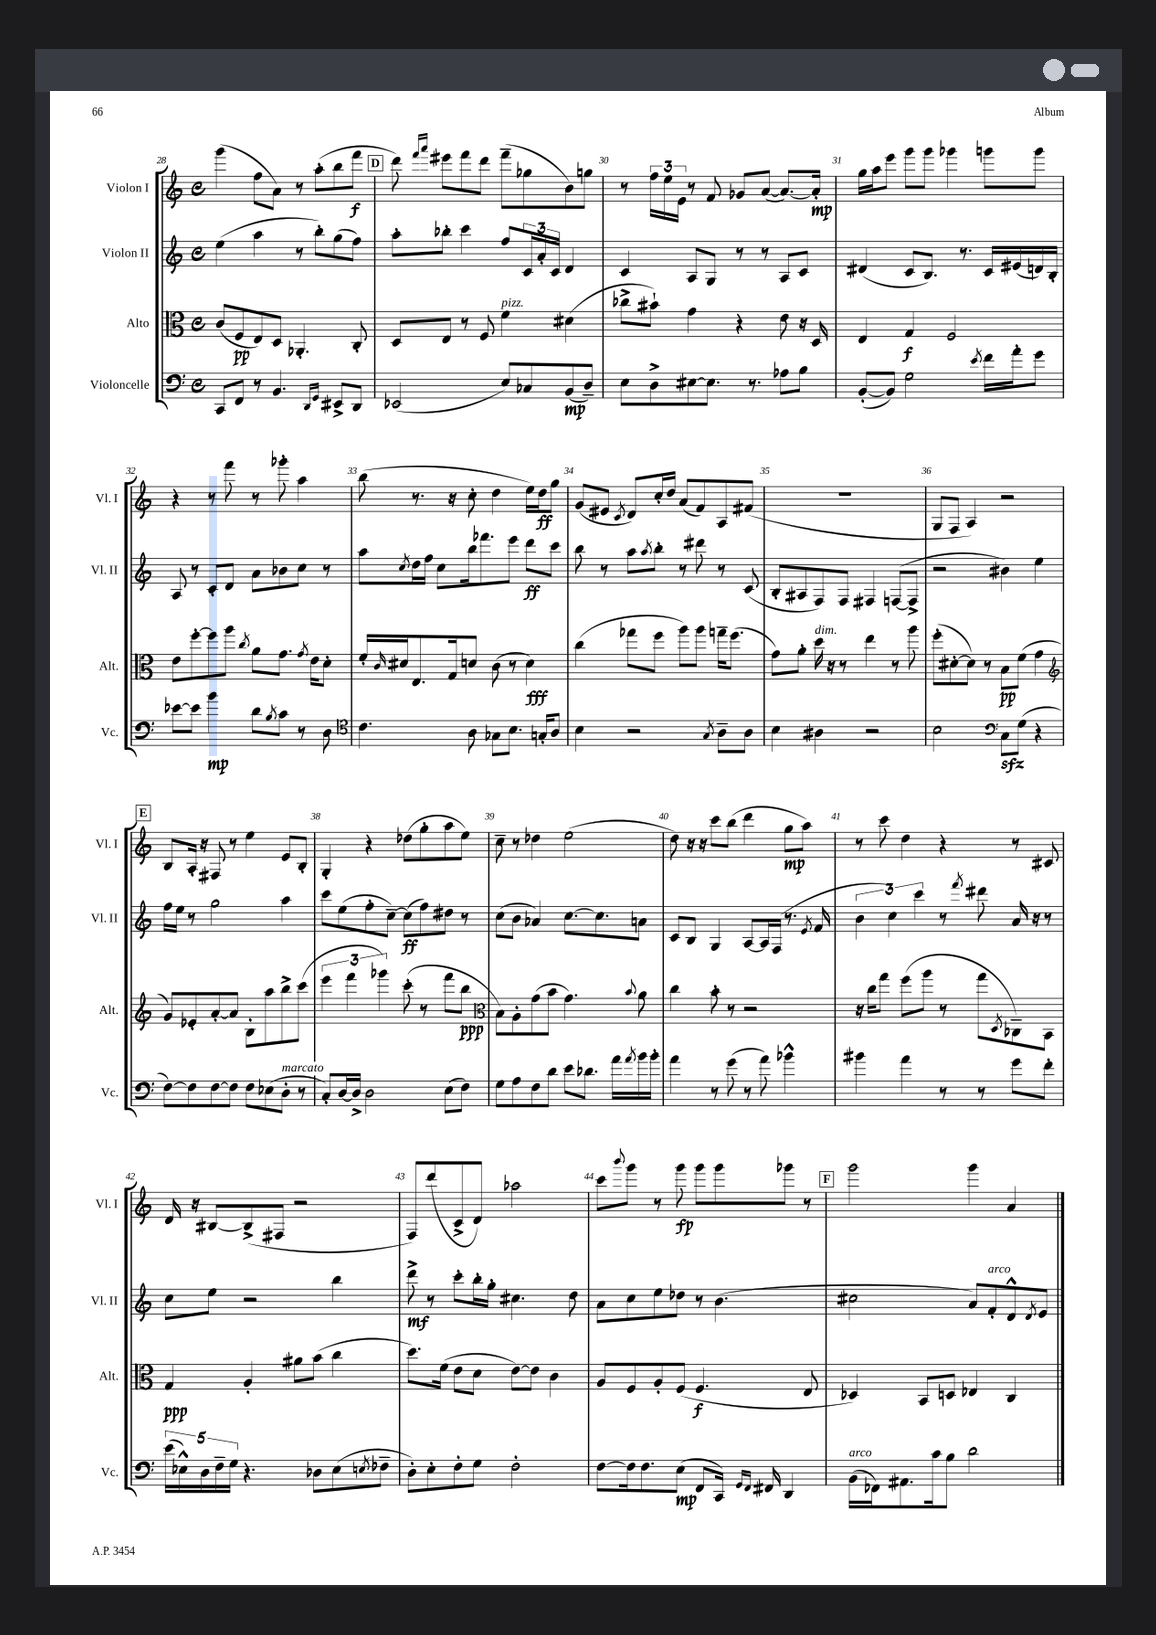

**kern	**dynam	**kern	**dynam	**kern	**dynam	**kern	**dynam
*part4	*part4	*part3	*part3	*part2	*part2	*part1	*part1
*staff4	*staff4	*staff3	*staff3	*staff2	*staff2	*staff1	*staff1
*I"Violoncelle	*	*I"Alto	*	*I"Violon II	*	*I"Violon I	*
*I'Vc.	*	*I'Alt.	*	*I'Vl. II	*	*I'Vl. I	*
*clefF4	*	*clefC3	*	*clefG2	*	*clefG2	*
*k[]	*	*k[]	*	*k[]	*	*k[]	*
*M4/4	*	*M4/4	*	*M4/4	*	*M4/4	*
*met(c)	*	*met(c)	*	*met(c)	*	*met(c)	*
=28	=28	=28	=28	=28	=28	=28	=28
8CC/L	.	(8c/L	.	(4ee\	.	(4ggg\	.
8FF/J	.	8F/	pp	.	.	.	.
8r	.	8E/)	.	4aa\	.	8ff\L	.
4.BB/	.	8D/J	.	.	.	8a\J)	.
.	.	4.AA-X'/	.	8r	.	8r	.
.	.	.	.	8bb'\L)	.	(8aa'\L	.
16qqDD/LL	.	.	.	.	.	.	.
16qqGG/JJ	.	.	.	.	.	.	.
8EE#X^/L	.	.	.	(8gg\	.	8bb\	.
8DD/J	.	8C'/	.	8ff\J)	.	8fff\J	f
!!LO:REH:place=s1:t=D
=29	=29	=29	=29	=29	=29	=29	=29
(2EE-X/	.	8D/L	.	8aa'\L	.	8ddd\)	.
.	.	.	.	.	.	16qqfff/LL	.
.	.	.	.	.	.	16qqaaa/JJ	.
.	.	8E/J	.	8bb-X'\J	.	8eee#X\L	.
.	.	8r	.	4ccc\	.	8fff\	.
.	.	8F/	.	.	.	8ddd\J	.
!	!	!LO:TX:a:i:t=pizz.	!	!	!	!	!
8E/L)	.	4f\	.	8ff/L	.	(8fff~\L	.
8C-X/	.	.	.	24c/L	.	8gg-X\	.
.	.	.	.	24a'/	.	.	.
.	.	.	.	24c/JJ	.	.	.
(8BB/	mp	(4d#X\	.	4d/	.	8b\)	.
8D~/J)	.	.	.	.	.	8ggn\J	.
=30	=30	=30	=30	=30	=30	=30	=30
8E\L	.	8cc-X^\L	.	4c/	.	8r	.
8D^\	.	8b#X`\J)	.	.	.	24ff\LL	.
.	.	.	.	.	.	24ee\	.
.	.	.	.	.	.	24e\JJ	.
[8E#X\	.	4g\	.	8A/L	.	8r	.
8.E#\J]	.	.	.	8G/J	.	8f/	.
.	.	4r	.	8r	.	8g-X/L	.
8.r	.	.	.	.	.	.	.
.	.	.	.	8r	.	([8a/J	.
8A-X\L	.	8e\	.	8A/L	.	8.a/L_)	.
8B\J	.	16r	.	8c/J	.	.	.
.	.	16D/	.	.	.	16a'/Jk]	mp
=31	=31	=31	=31	=31	=31	=31	=31
([8BB'/L	.	4E/	.	(4d#X/	.	16gg\LL	.
.	.	.	.	.	.	16aa\J	.
8BB/J])	.	.	.	.	.	8eee\J	.
2G\	.	4G/	f	8c/L	.	8ggg\L	.
.	.	.	.	8.B/J)	.	8ggg\J	.
.	.	2F/	.	.	.	4ggg-X\	.
.	.	.	.	8.r	.	.	.
8qe/	.	.	.	.	.	.	.
16f\LL	.	.	.	16c/LL	.	8gggn\L	.
16a'\J	.	.	.	(16e#X/	.	.	.
8g\J	.	.	.	16dn/)	.	8ggg\J	.
.	.	.	.	16B'/JJ	.	.	.
!!LO:LB:g=z
=32	=32	=32	=32	=32	=32	=32	=32
[8e-X\L	.	8e\L	.	8A/	.	4r	.
8e-\J]	.	[8ff'\	.	8r	.	.	.
4b\	mp	8ff\]	.	8c'/L	.	8r	.
.	.	8aa\J	.	8d/J	.	8fff\	.
.	.	8qcc/	.	.	.	.	.
8d\L	.	8a\L	.	8a\L	.	8r	.
8qB/	.	.	.	.	.	.	.
8c\J	.	8.g\J	.	8b-X\	.	8ggg-X'\	.
8r	.	.	.	8cc\J	.	4aa\	.
.	.	8qg/	.	.	.	.	.
.	.	16e\KL	.	.	.	.	.
8D\	.	8d'\J	.	8r	.	.	.
=33	=33	=33	=33	=33	=33	=33	=33
*clefC4	*	*	*	*	*	*	*
4.c\	.	16f'/LL	.	8aa\L	.	(8bb\	.
.	.	16qqc/	.	.	.	.	.
.	.	16d#X/J	.	.	.	.	.
.	.	.	.	8qcc/	.	.	.
.	.	8.E/	.	16dd\L	.	8.r	.
.	.	.	.	16ff\JJ	.	.	.
.	.	.	.	8cc\L	.	.	.
.	.	16G/k	.	.	.	16r	.
8A\	.	8dn/J	.	16bb\k	.	8cc'\	.
.	.	.	.	8.fff-X\	.	.	.
8G-X\L	.	(8c\	.	.	.	4dd\	.
8.B\J	.	8r	.	8eee\J	.	.	.
.	.	4d\)	fff	8ddd\L	ff	16ee\LL)	.
16Gn'/KL	.	.	.	.	.	16dd\J	ff
8A/J	.	.	.	8ccc\J	.	8gg\J	.
=34	=34	=34	=34	=34	=34	=34	=34
4B\	.	(4cc\	.	8bb\	.	(8g/L	.
.	.	.	.	8r	.	8e#X/J	.
.	.	.	.	.	.	8qc/	.
2r	.	8gg-X\L	.	8aa\L	.	8d/L)	.
.	.	.	.	8qaa/	.	.	.
.	.	8ff\J	.	8bb'\J	.	16cc'/L	.
.	.	.	.	.	.	16dd/JJ	.
.	.	8aa\L)	.	8r	.	(8a/L	.
.	.	8aa\J	.	8ddd#X\	.	8f/)	.
8qG/	.	.	.	.	.	.	.
8A~\L	.	16ggn~\KL	.	8r	.	8A/	.
.	.	(8.ff\J	.	.	.	.	.
8A\J	.	.	.	(8c/	.	(8f#X/J	.
=35	=35	=35	=35	=35	=35	=35	=35
4B\	.	8g\L)	.	8B'/L	.	1r	.
.	.	8a'\J	.	8A#X/	.	.	.
!	!	!LO:TX:a:i:t=dim.	!	!	!	!	!
4A#X\	.	16dd\	.	8F/)	.	.	.
.	.	16r	.	.	.	.	.
.	.	8r	.	8F/J	.	.	.
2r	.	4ee\	.	4F#X/	.	.	.
.	.	8r	.	([8Fn/L	.	.	.
.	.	8aa\	.	8F^/J]	.	.	.
=36	=36	=36	=36	=36	=36	=36	=36
2B\	.	(8ff'\L	.	2r	.	8G/L	.
.	.	[8d#X'\	.	.	.	8F/J	.
.	.	8d#\J])	.	.	.	4A/)	.
.	.	8r	.	.	.	.	.
*clefF4	*	*	*	*	*	*	*
8Czz\L	.	8B\L	pp	4b#X\)	.	2r	.
(8G\J	.	(8f\J	.	.	.	.	.
4r	.	4g\	.	4ee\	.	.	.
!!LO:LB:g=z
!!LO:REH:place=s1:t=E
=37	=37	=37	=37	=37	=37	=37	=37
*	*	*clefG2	*	*	*	*	*
[8F\L)	.	8g/L)	.	16ff\LL	.	8B/L	.
.	.	.	.	16ee\JJ	.	.	.
8F\]	.	8e-X'/	.	8r	.	16A'/Jk	.
.	.	.	.	.	.	16r	.
[8F\	.	[8a'/	.	2gg\	.	8F#X/	.
8F\J]	.	8a/J]	.	.	.	8r	.
8F\L	.	8B'\L	.	.	.	4ee\	.
(8E-X\	.	8aa\	.	.	.	.	.
!LO:TX:a:i:t=marcato	!	!	!	!	!	!	!
8D'\J	.	8bb^\	.	4aa\	.	8e/L	.
8r	.	(8ccc\J	.	.	.	8B'/J	.
=38	=38	=38	=38	=38	=38	=38	=38
8C'/L)	.	6eee\	.	8ccc\L	.	4G'/	.
[16D/L	.	.	.	(8ee\	.	.	.
.	.	6fff\	.	.	.	.	.
16D^/JJ]	.	.	.	.	.	.	.
2D\	.	.	.	8ff'\	.	4r	.
.	.	6ggg-X\)	.	.	.	.	.
.	.	.	.	[8cc~\J)	.	.	.
.	.	(8ccc'\	.	(8cc\L]	ff	(8dd-X\L	.
.	.	8r	.	8ff\)	.	8gg'\	.
(8E\L	.	8fff\L	.	8dd#X\J	.	8aa\	.
8F\J)	.	8bb\J	ppp	8r	.	8ee\J)	.
=39	=39	=39	=39	=39	=39	=39	=39
*	*	*clefC3	*	*	*	*	*
8G\L	.	8B\L)	.	(8cc\L	.	8cc~\	.
8A\	.	8A'\	.	8b\J	.	8r	.
8F\	.	(8g\	.	4a-X/)	.	4dd-X\	.
8d\J	.	8b\J	.	.	.	.	.
8e\L	.	4.g\)	.	[8.cc\L	.	(2ee\	.
8.d-X\J	.	.	.	.	.	.	.
.	.	.	.	8.cc\]	.	.	.
16a\LL	.	.	.	.	.	.	.
8qa/	.	8qqb/	.	.	.	.	.
16b\	.	8a\	.	8an\J	.	.	.
16b'\JJ	.	.	.	.	.	.	.
=40	=40	=40	=40	=40	=40	=40	=40
4a\	.	4cc\	.	8c/L	.	8dd\)	.
.	.	.	.	8B/J	.	16r	.
.	.	.	.	.	.	16r	.
8r	.	8b'\	.	4G/	.	8ccc\L	.
(8g\	.	8r	.	.	.	(8bb\J	.
8r	.	2r	.	[8A/L	.	4ddd\	.
8a\)	.	.	.	16A/L]	.	.	.
.	.	.	.	(16F/JJ	.	.	.
4b-X^^\	.	.	.	8.r	.	8gg\L	mp
.	.	.	.	.	.	8aa\J)	.
.	.	.	.	8qe/	.	.	.
.	.	.	.	16f/	.	.	.
=41	=41	=41	=41	=41	=41	=41	=41
4b#X\	.	16r	.	6b\	.	8r	.
.	.	16cc\KL	.	.	.	.	.
.	.	8gg\J	.	.	.	8ccc\	.
.	.	.	.	6cc\)	.	.	.
4a\	.	(8ff\L	.	.	.	4dd\	.
.	.	.	.	6ccc\	.	.	.
.	.	8aa\J	.	.	.	.	.
8r	.	8r	.	8r	.	4r	.
.	.	.	.	8qfff/	.	.	.
8r	.	8gg\L	.	8ddd#X\	.	.	.
.	.	8qD/	.	.	.	.	.
8g\L	.	8C-X~\)	.	16a/	.	8r	.
.	.	.	.	16r	.	.	.
8f'\J	.	8BB\J	.	8r	.	8c#X/	.
!!LO:LB:g=z
=42	=42	=42	=42	=42	=42	=42	=42
(20e\LL	.	4G/	ppp	8cc\L	.	16d/	.
20E-X^^\)	.	.	.	.	.	.	.
.	.	.	.	.	.	16r	.
20D\	.	.	.	.	.	.	.
.	.	.	.	8ee\J	.	[8B#X/L	.
20F~\	.	.	.	.	.	.	.
20G\JJ	.	.	.	.	.	.	.
4.r	.	4A'/	.	2r	.	(8B#^/]	.
.	.	.	.	.	.	8F#X/J	.
.	.	8a#X\L	.	.	.	2r	.
8D-X\L	.	(8b\J	.	.	.	.	.
(8E-\	.	4cc\	.	4bb\	.	.	.
8qEn/	.	.	.	.	.	.	.
8F-X~\J	.	.	.	.	.	.	.
=43	=43	=43	=43	=43	=43	=43	=43
8D'\L)	.	8.dd\L)	.	8ddd^\	mf	8F/L)	.
8E'\	.	.	.	8r	.	(8ddd/	.
.	.	(16f\Jk	.	.	.	.	.
8F'\	.	8e\L	.	8ccc'\L	.	8c^/	.
8G\J	.	8d\J	.	16bb'\L	.	8d/J)	.
.	.	.	.	16gg'\JJ	.	.	.
2F'\	.	[8e\L)	.	4.cc#X\	.	2aa-X\	.
.	.	8e\J]	.	.	.	.	.
.	.	4c\	.	.	.	.	.
.	.	.	.	8dd\	.	.	.
=44	=44	=44	=44	=44	=44	=44	=44
[8F\L	.	8A/L	.	8a\L	.	8ccc\L	.
.	.	.	.	.	.	8qqbbb/	.
16F\k]	.	8F/	.	8cc\	.	8ggg\J	.
8.F\	.	.	.	.	.	.	.
.	.	8A'/	.	8ee\	.	8r	.
(8E\J	mp	(8F/J	.	8dd-X\J	.	8ggg\	fp
8FF/L	.	4.F/	f	8r	.	8ggg\L	.
16CC/Jk)	.	.	.	(4.b\	.	8ggg\	.
16qqGG/LL	.	.	.	.	.	.	.
16qqFF/JJ	.	.	.	.	.	.	.
16FF#X/	.	.	.	.	.	.	.
4DD/	.	.	.	.	.	8ggg-X\J	.
.	.	8E/	.	.	.	8r	.
!!LO:REH:place=s1:t=F
=45	=45	=45	=45	=45	=45	=45	=45
!LO:TX:a:i:t=arco	!	!	!	!	!	!	!
(16BB\LL	.	4D-X/)	.	2cc#X\	.	2ggg\	.
16FF-X\J)	.	.	.	.	.	.	.
8.AA#X\	.	.	.	.	.	.	.
.	.	8BB/L	.	.	.	.	.
16c\k	.	.	.	.	.	.	.
8B\J	.	8Dn/J	.	.	.	.	.
2d\	.	4E-X/	.	8a/L)	.	4ggg\	.
!	!	!	!	!LO:TX:a:i:t=arco	!	!	!
.	.	.	.	8f'/	.	.	.
.	.	4C/	.	8d^^/	.	4a/	.
.	.	.	.	8qd/	.	.	.
.	.	.	.	8e/J	.	.	.
==	==	==	==	==	==	==	==
*-	*-	*-	*-	*-	*-	*-	*-
